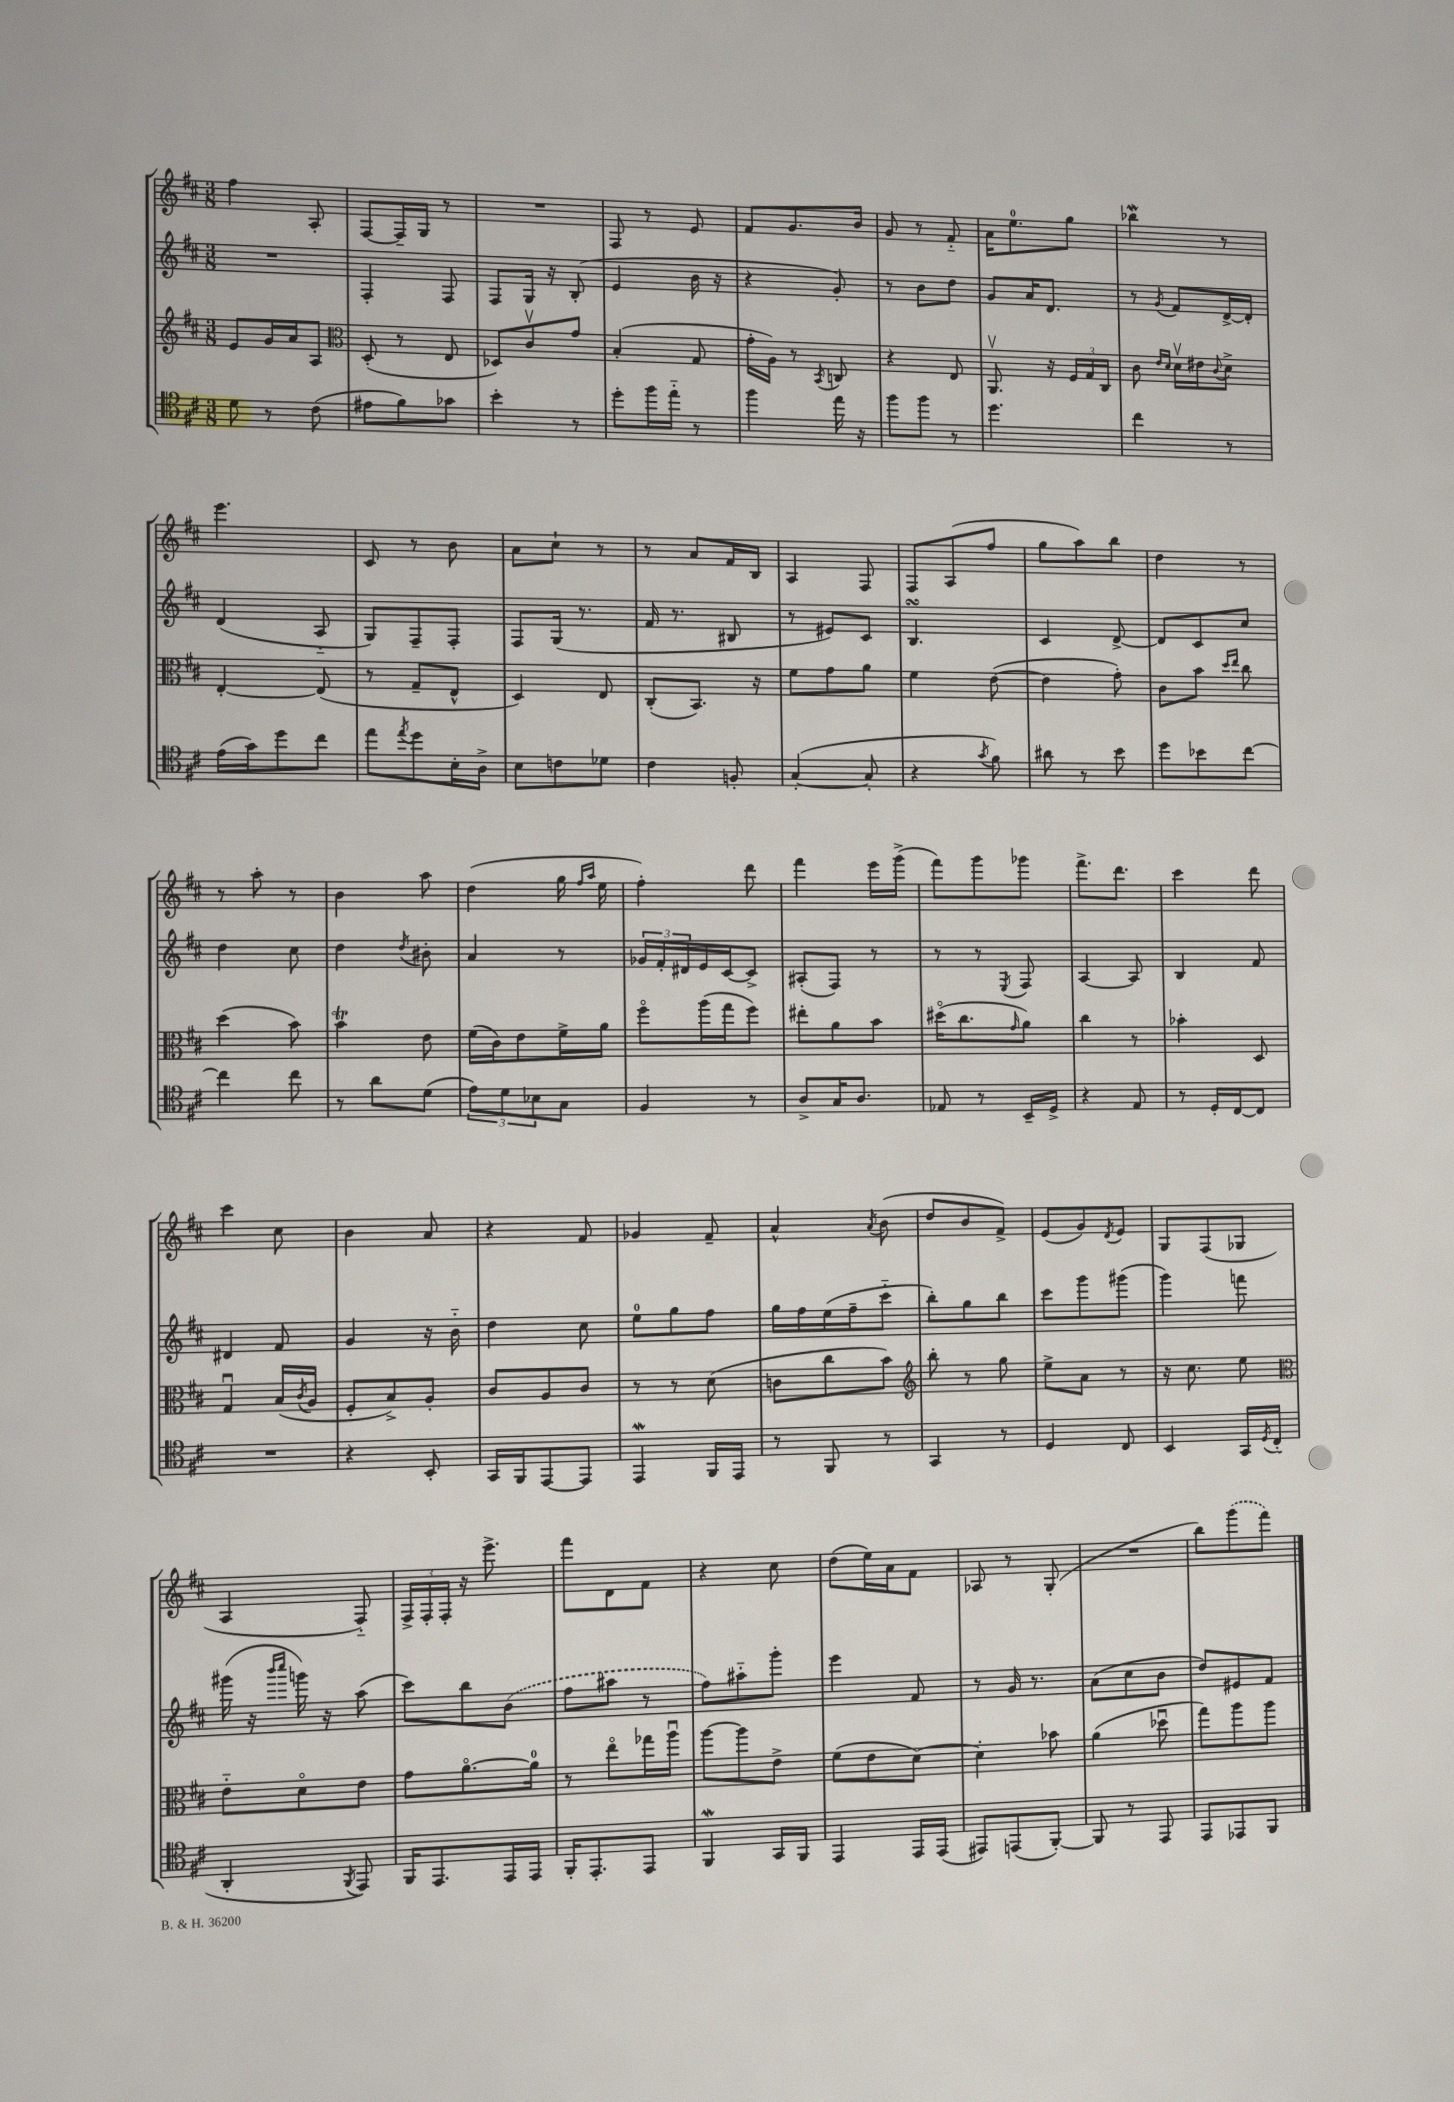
<<
\new StaffGroup <<
\new Staff = "s0" {
    \clef treble \key d \major \numericTimeSignature \time 3/8
    fis''4 a8-. |
    fis8~ fis16-- g16 r8 |
    R4. |
    fis8 r8 e'8 |
    fis'8 g'8. b'16 |
    g'8 r8 fis'8-_ |
    a'16 e''8.-0 g''8 |
    bes''4\mordent r8 |
    e'''4. |
    cis'8 r8 b'8 |
    a'8 cis''8-! r8 |
    r8 a'8 fis'16 b16 |
    a4 fis8 |
    fis8 a8( fis''8 |
    g''8 a''8) b''8 |
    d''4 r8 |
    r8 a''8-. r8 |
    b'4 a''8 |
    d''4( g''16 \grace { fis''16 a''16 } e''16 |
    fis''4-.) d'''8 |
    fis'''4 e'''16 g'''16->( |
    fis'''8) g'''8 ges'''8 |
    fis'''8.-> d'''8. |
    cis'''4 d'''8 |
    cis'''4 cis''8 |
    b'4 a'8 |
    r4 fis'8 |
    ges'4 fis'8-- |
    a'4-^ \acciaccatura { a'8 } b'8( |
    d''8 b'8 fis'8->) |
    e'8( g'8) \acciaccatura { d'8 } e'8 |
    g8 fis8( ges8 |
    a4 fis8-_) |
    \tuplet 3/2 { fis16-> fis16-. fis16-. } r16 e'''8.-> |
    fis'''8 d'8 fis'8 |
    r4 cis''8 |
    d''8( e''16) a'16 fis'8 |
    aes8 r8 g8-.( |
    R4. |
    b''8) \once \slurDashed g'''8( fis'''8) \bar "|." |
}
\new Staff = "s1" {
    \clef treble \key d \major \numericTimeSignature \time 3/8
    R4. |
    fis4-. fis8 |
    fis8 g16 r16 b8-.( |
    e'4 b'16 r16 |
    r4 g'8-.) |
    r8 b'8 d''8 |
    g'8 a'16 d'8. |
    r8 \acciaccatura { g'8 } fis'8 d'16~-> d'16-. |
    d'4( a8-_ |
    g8) fis8-- fis8-. |
    fis8 g16( r8. |
    fis'16 r8. bis8 |
    r8 eis'8) cis'8 |
    b4.\turn |
    cis'4 d'8~-> |
    d'8 cis'8 cis''8 |
    d''4 cis''8 |
    d''4 \acciaccatura { d''8 } bis'8-. |
    a'4 r8 |
    \tuplet 3/2 { ges'16 fis'16-. dis'16 } e'16 cis'16~ cis'8-> |
    ais8-.( fis8) r8 |
    r8 r8 \acciaccatura { e8 } fis8 |
    a4~ a8 |
    b4 fis'8 |
    dis'4 fis'8 |
    g'4 r16 b'16-_ |
    d''4 cis''8 |
    e''8-0 g''8 fis''8 |
    g''16 fis''16 e''16( fis''16-- cis'''8-_ |
    b''8-.) g''8 b''8 |
    cis'''8 g'''8 gis'''8( |
    g'''4) f'''8 |
    gis'''16( r16 \grace { b'''16 cis''''16 } g'''16) r16 a''8( |
    cis'''8) b''8 \once \slurDashed b'8( |
    fis''8 ais''8 r8 |
    fis''8) ais''8-_ g'''8-. |
    e'''4 fis'8 |
    r8 g'16 r8. |
    a'8( cis''8 b'8 |
    d''8) eis'8 fis'8 \bar "|." |
}
\new Staff = "s2" {
    \clef treble \key d \major \numericTimeSignature \time 3/8
    e'8 g'16 a'16 a8 |
    \clef alto d8-.( r8 e8 |
    des8) cis'8\upbow g'8 |
    b4-.( g8 |
    g'16-. a16) r8 \acciaccatura { b,8 } c8 |
    r4 e8 |
    a,8.\upbow r16 \tuplet 3/2 { fis16 g16 cis16 } |
    cis'8 \grace { e'16 d'16 } d'16\upbow eis'16 \appoggiatura { cis'8 } d'8-> |
    e4~-. e8( |
    r8 g8-- e8-^ |
    d4) e8 |
    cis8-.( b,8.) r16 |
    fis'8 g'8 a'8 |
    fis'4 e'8~( |
    e'4 g'8-.) |
    cis'8 b'8 \grace { d''16 e''16 } cis''8 |
    d''4( b'8) |
    b'4\trill e'8 |
    fis'16( cis'16) e'8 fis'16-> a'16 |
    fis''8\flageolet a''16( g''16 fis''8) |
    eis''8-. a'8 b'8 |
    dis''16\flageolet( cis''8. \grace { g'16 } a'8) |
    cis''4 r8 |
    bes'4-. d8 |
    g4\downbow b16( \acciaccatura { cis'8 } a16 |
    fis8-. b8->) a8-. |
    cis'8 a8 cis'8 |
    r8 r8 d'8( |
    c'8 cis''8 b'8) |
    \clef treble b''8-. r8 g''8 |
    e''8-> a'8 r8 |
    r16 cis''8. e''8 |
    \clef alto e'8-_ d'8\flageolet e'8 |
    g'8 a'8.~\flageolet a'16-0 |
    r8 e''8\flageolet ges''16 a''16\downbow |
    a''8~ a''8 e'8-> |
    fis'8( e'8 d'8~) |
    d'4-. bes'8 |
    a'4( des''8\downbow |
    g''8) a''8 a''8 \bar "|." |
}
\new Staff = "s3" {
    \clef tenor \key d \major \numericTimeSignature \time 3/8
    d'8 r8 cis'8( |
    eis'8 fis'8) ges'8 |
    b'4-. r8 |
    d''8-. fis''16 e''16-_ r8 |
    fis''4 e''16 r16 |
    fis''8 fis''8 r8 |
    d''4. |
    cis''4 r8 |
    e'16( g'16) d''8 cis''8 |
    e''8 \acciaccatura { e''8 } d''8 b16-. a16-> |
    b8 c'8 des'8 |
    cis'4 f8-. |
    g4~-.( g8-. |
    r4 \acciaccatura { g'8 } fis'8) |
    ais'8 r8 b'8 |
    d''8 bes'8 cis''8~ |
    cis''4 cis''8 |
    r8 a'8 d'8( |
    \tuplet 3/2 { e'8) d'8 bes8 } g8 |
    fis4 r8 |
    a8-> g16 a8. |
    ees8 r8 b,16-- d16-> |
    r4 e8 |
    r8 d16-. cis16~ cis8 |
    R4. |
    r4 b,8-. |
    g,16 fis,16 e,8~ e,8 |
    e,4\mordent fis,16 e,16 |
    r8 fis,8 r8 |
    g,4 r8 |
    d4 cis8 |
    b,4 g,16 \acciaccatura { d8 } cis16-.( |
    a,4-. \acciaccatura { fis,8 } e,8) |
    fis,16 e,8. e,16 e,16 |
    fis,16-. e,8.-. e,8 |
    fis,4\mordent g,16 fis,16 |
    e,4 e,16 e,16( |
    eis,8) e,8( fis,8~-.) |
    fis,8 r8 e,8 |
    e,8 ees,8 fis,8 \bar "|." |
}
>>
>>
\layout { \context { \Score \remove "Bar_number_engraver" } }
